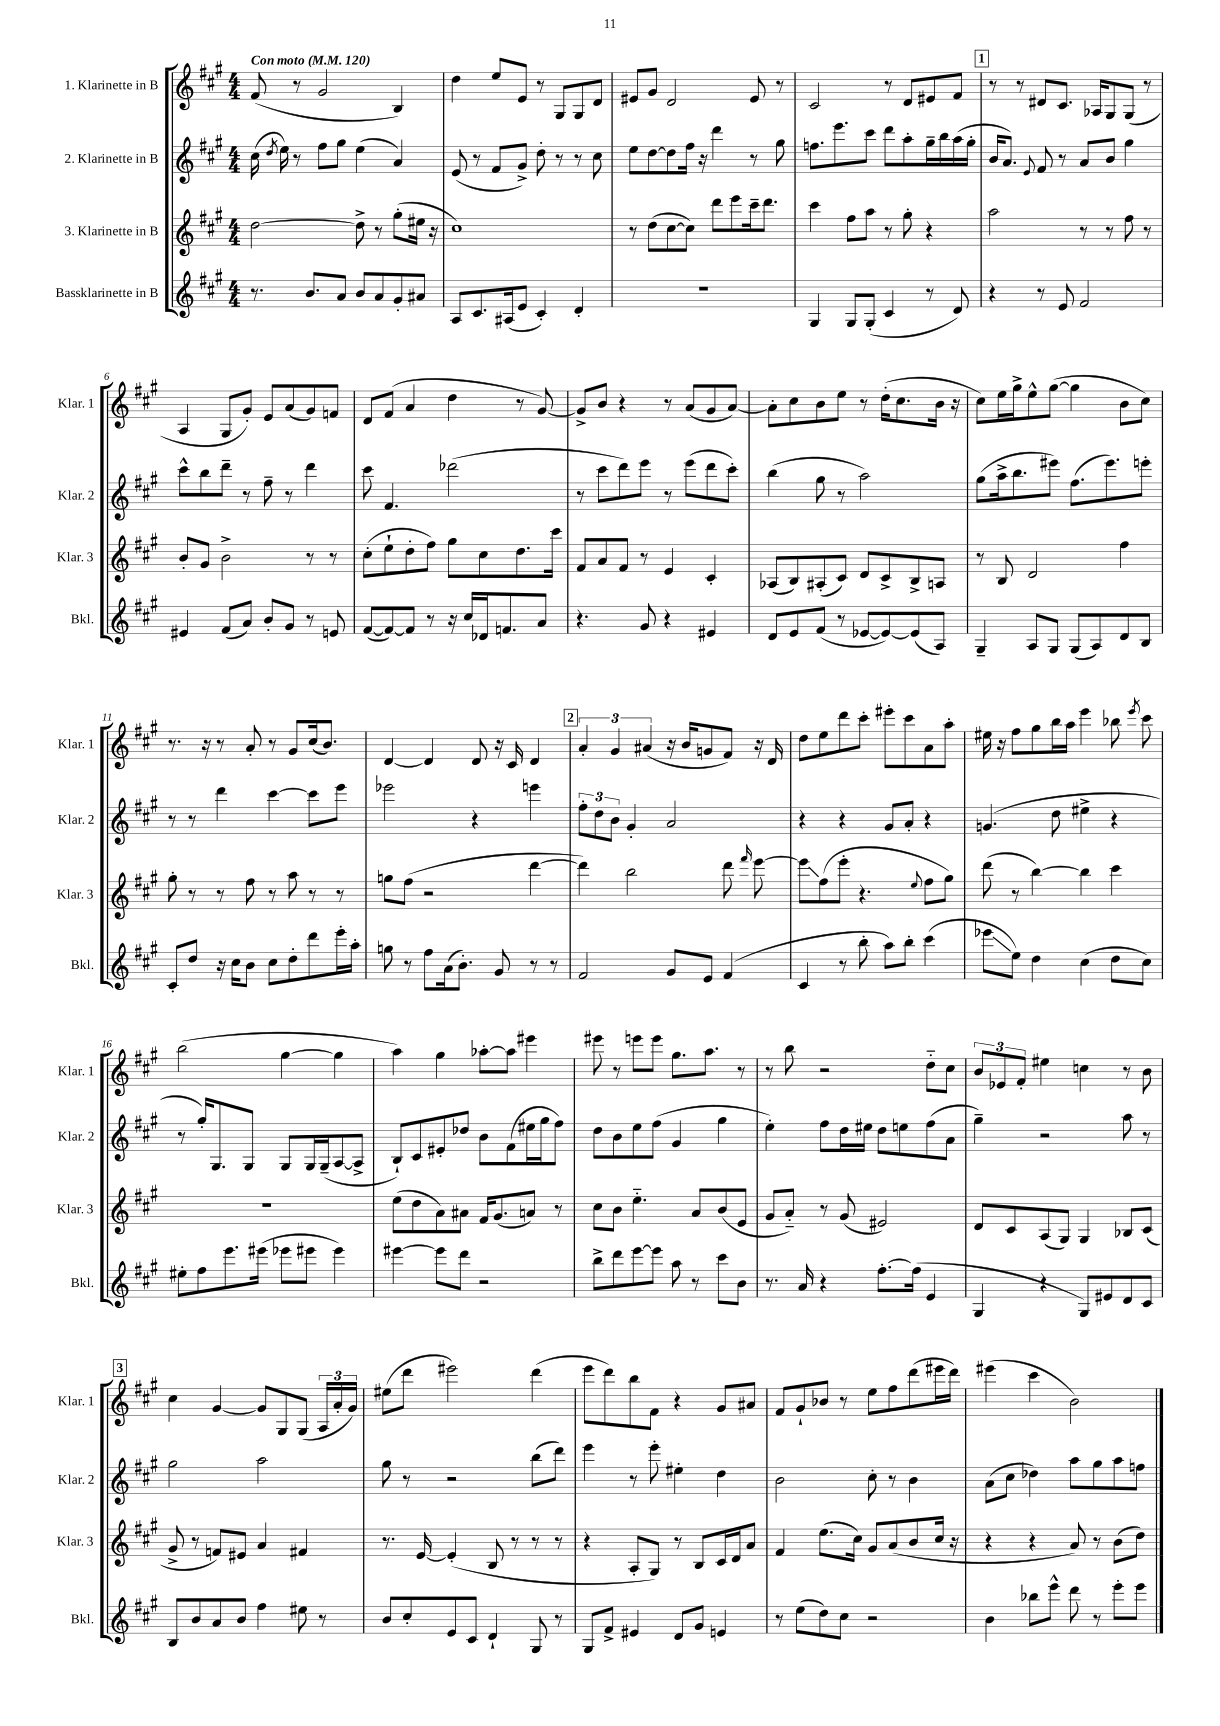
<<
\new StaffGroup <<
\new Staff = "s0" \with { instrumentName = "1. Klarinette in B" shortInstrumentName = "Klar. 1" } {
    \clef treble \key a \major \numericTimeSignature \time 4/4 \tempo "Con moto" 4 = 120
    \autoBeamOff fis'8( r8 gis'2 b4) |
    d''4 e''8[ e'8] r8 gis8[ gis8 d'8] |
    eis'8[ gis'8] d'2 eis'8 r8 |
    cis'2 r8 d'8[ eis'8 fis'8] |
    \mark \markup { \box "1" } r8 r8 dis'8[ cis'8.] aes16[ gis8 gis8]( r8 |
    a4 gis8[ gis'8]-.) e'8[ a'8( gis'8) f'8] |
    d'8[ fis'8]( a'4 d''4 r8 gis'8~) |
    gis'8[-> b'8] r4 r8 a'8[( gis'8 a'8]~) |
    a'8[-. cis''8 b'8 e''8] r8 d''16[-.( cis''8. b'16] r16 |
    cis''8[) e''16 gis''16-> e''8-^ gis''8]~( gis''4 b'8[ cis''8]) |
    r8. r16 r8 a'8-. r8 gis'8[ cis''16( b'8.]) |
    d'4~ d'4 d'8 r16 cis'16 d'4 |
    \mark \markup { \box "2" } \tuplet 3/2 { a'4-. gis'4 ais'4( } r16 b'16[ g'8 fis'8]) r16 d'16 |
    d''8[ e''8 d'''8 cis'''8]-. eis'''8[-. cis'''8 a'8 a''8]-. |
    eis''16 r16 fis''8[ gis''8 b''16 a''16] e'''4 bes''8 \acciaccatura { e'''8 } cis'''8 |
    b''2( gis''4~ gis''4 |
    a''4) gis''4 aes''8[~-. aes''8] eis'''4 |
    eis'''8 r8 e'''8[ e'''8] gis''8.[ a''8.] r8 |
    r8 b''8 r2 d''8[-_ cis''8] |
    \tuplet 3/2 { b'8[ ees'8 fis'8]-. } eis''4 c''4 r8 b'8 |
    \mark \markup { \box "3" } cis''4 gis'4~ gis'8[ gis8 gis8]( \tuplet 3/2 { a16[ a'16-. gis'16]) } |
    eis''8[( d'''8] eis'''2) d'''4( |
    e'''8[ d'''8) b''8 fis'8] r4 gis'8[ ais'8] |
    fis'8[ gis'8-! bes'8] r8 e''8[ fis''8 d'''8( eis'''16 d'''16]) |
    eis'''4( cis'''4 b'2) \bar "|." |
}
\new Staff = "s1" \with { instrumentName = "2. Klarinette in B" shortInstrumentName = "Klar. 2" } {
    \clef treble \key a \major \numericTimeSignature \time 4/4
    \autoBeamOff cis''16( \acciaccatura { d''8 } e''16) r8 fis''8[ gis''8] e''4( a'4) |
    e'8( r8 fis'8[ gis'8]->) d''8-. r8 r8 cis''8 |
    e''8[ d''8~ d''8 fis''16] r16 d'''4 r8 gis''8 |
    f''8.[ e'''8. cis'''8] d'''8[ a''8-. gis''16-- b''16 a''16( gis''16]-. |
    \mark \markup { \box "1" } b'16[ a'8.]) \appoggiatura { e'8 } fis'8 r8 a'8[ b'8] gis''4 |
    cis'''8[-^ b''8 d'''8]-- r8 fis''8-- r8 d'''4 |
    cis'''8 fis'4. des'''2( |
    r8 cis'''8[ d'''8) e'''8] r8 e'''8[( d'''8 cis'''8]-.) |
    b''4( gis''8 r8 a''2) |
    gis''8[( a''16-> b''8. eis'''8]) fis''8.[( eis'''8.) e'''8]-. |
    r8 r8 d'''4 cis'''4~ cis'''8[ e'''8] |
    ees'''2 r4 e'''4 |
    \mark \markup { \box "2" } \tuplet 3/2 { fis''8[-. d''8 b'8] } gis'4-. a'2 |
    r4 r4 gis'8[ a'8]-. r4 |
    g'4.( d''8 eis''4-> r4 |
    r8 gis''16[-.) gis8. gis8] gis8[ gis16 gis16--( a8~ a8]-> |
    b8[-!) cis'8 eis'8-. des''8] b'8[ fis'8( eis''16 gis''16 fis''8]) |
    d''8[ b'8 e''8 fis''8]( gis'4 gis''4 |
    e''4-.) fis''8[ d''16 eis''16] d''8[ e''8 fis''8( a'8] |
    gis''4--) r2 a''8 r8 |
    \mark \markup { \box "3" } gis''2 a''2 |
    gis''8 r8 r2 b''8[( d'''8]) |
    e'''4 r8 e'''8-. eis''4-. d''4 |
    b'2 cis''8-. r8 b'4 |
    a'8[( cis''8] des''4) a''8[ gis''8 a''8 f''8] \bar "|." |
}
\new Staff = "s2" \with { instrumentName = "3. Klarinette in B" shortInstrumentName = "Klar. 3" } {
    \clef treble \key a \major \numericTimeSignature \time 4/4
    \autoBeamOff d''2~ d''8-> r8 gis''8[-.( eis''16] r16 |
    cis''1) |
    r8 d''8[( cis''8~ cis''8]) d'''8[ e'''8 cis'''16-- d'''8.] |
    cis'''4 fis''8[ a''8] r8 gis''8-. r4 |
    \mark \markup { \box "1" } a''2 r8 r8 fis''8 r8 |
    b'8[-. gis'8] b'2-> r8 r8 |
    cis''8[-.( e''8-! d''8-. fis''8]) gis''8[ cis''8 d''8. cis'''16] |
    fis'8[ a'8 fis'8] r8 e'4 cis'4-. |
    aes8[( b8) ais8-.( cis'8]) d'8[ cis'8-> b8-> a8] |
    r8 b8 d'2 fis''4 |
    gis''8-. r8 r8 fis''8 r8 a''8 r8 r8 |
    g''8[ fis''8]( r2 d'''4~ |
    \mark \markup { \box "2" } d'''4) b''2 d'''8 \grace { fis'''16 } e'''8~ |
    e'''8[\glissando fis''8( e'''8]-. r4. \appoggiatura { e''8 } fis''8[ gis''8]) |
    d'''8( r8 b''4~) b''4 cis'''4 |
    R1 |
    e''8[( d''8 a'8) ais'8] fis'16[ gis'8.( a'8]) r8 |
    cis''8[ b'8] e''4.-_ a'8[ b'8( e'8] |
    gis'8[ a'8]-_) r8 gis'8( eis'2) |
    d'8[ cis'8 a8( gis8]) gis4 bes8[ cis'8]( |
    \mark \markup { \box "3" } gis'8-> r8 f'8[) eis'8] a'4 fis'4 |
    r8. e'16~ e'4-.( b8 r8 r8 r8 |
    r4 a8[-. gis8]) r8 b8[ cis'16 d'16 a'8] |
    fis'4 e''8.[( cis''16]) gis'8[ a'8( b'8 cis''16] r16 |
    r4 r4 a'8) r8 b'8[( d''8]) \bar "|." |
}
\new Staff = "s3" \with { instrumentName = "Bassklarinette in B" shortInstrumentName = "Bkl." } {
    \clef treble \key a \major \numericTimeSignature \time 4/4
    \autoBeamOff r8. b'8.[ a'8] b'8[ a'8 gis'8-. ais'8] |
    a8[ cis'8. ais16( e'8] cis'4-.) d'4-. |
    R1 |
    gis4 gis8[ gis8]-.( cis'4 r8 d'8) |
    \mark \markup { \box "1" } r4 r8 e'8 fis'2 |
    eis'4 fis'8[( a'8]) b'8[-. gis'8] r8 e'8 |
    fis'8[~( fis'8~) fis'8] r8 r16 cis''16[ des'16 f'8. a'8] |
    r4. gis'8 r4 eis'4 |
    d'8[ e'8 fis'8]( r8 ees'8[~ ees'8~) ees'8( a8]) |
    gis4-- a8[ gis8] gis8[( a8) d'8 b8] |
    cis'8[-. d''8] r16 cis''16[ b'8] cis''8[ d''8-. d'''8 e'''16-. a''16]-. |
    g''8 r8 fis''8[ a'16( b'8.]-.) gis'8 r8 r8 |
    \mark \markup { \box "2" } fis'2 gis'8[ e'8] fis'4( |
    cis'4 r8 b''8-. a''8[) b''8]-. cis'''4( |
    ees'''8[\glissando e''8]) d''4 cis''4( d''8[ cis''8]) |
    eis''8[-. fis''8 e'''8. eis'''16]( ees'''8[ eis'''8] eis'''4) |
    eis'''4~ eis'''8[ d'''8] r2 |
    b''8[-> d'''8 e'''8~ e'''8] a''8 r8 cis'''8[ b'8] |
    r8. a'16 r4 fis''8.[~-. fis''16]( e'4 |
    gis4 r4 gis8[) eis'8 d'8 cis'8] |
    \mark \markup { \box "3" } b8[ b'8 a'8 b'8] fis''4 eis''8 r8 |
    b'8[ cis''8-. e'8 cis'8] d'4-! gis8 r8 |
    gis8[ fis'8]-> eis'4 d'8[ gis'8] e'4 |
    r8 e''8[( d''8) cis''8] r2 |
    b'4 bes''8[ e'''8]-^ d'''8 r8 e'''8[-. e'''8] \bar "|." |
}
>>
>>
